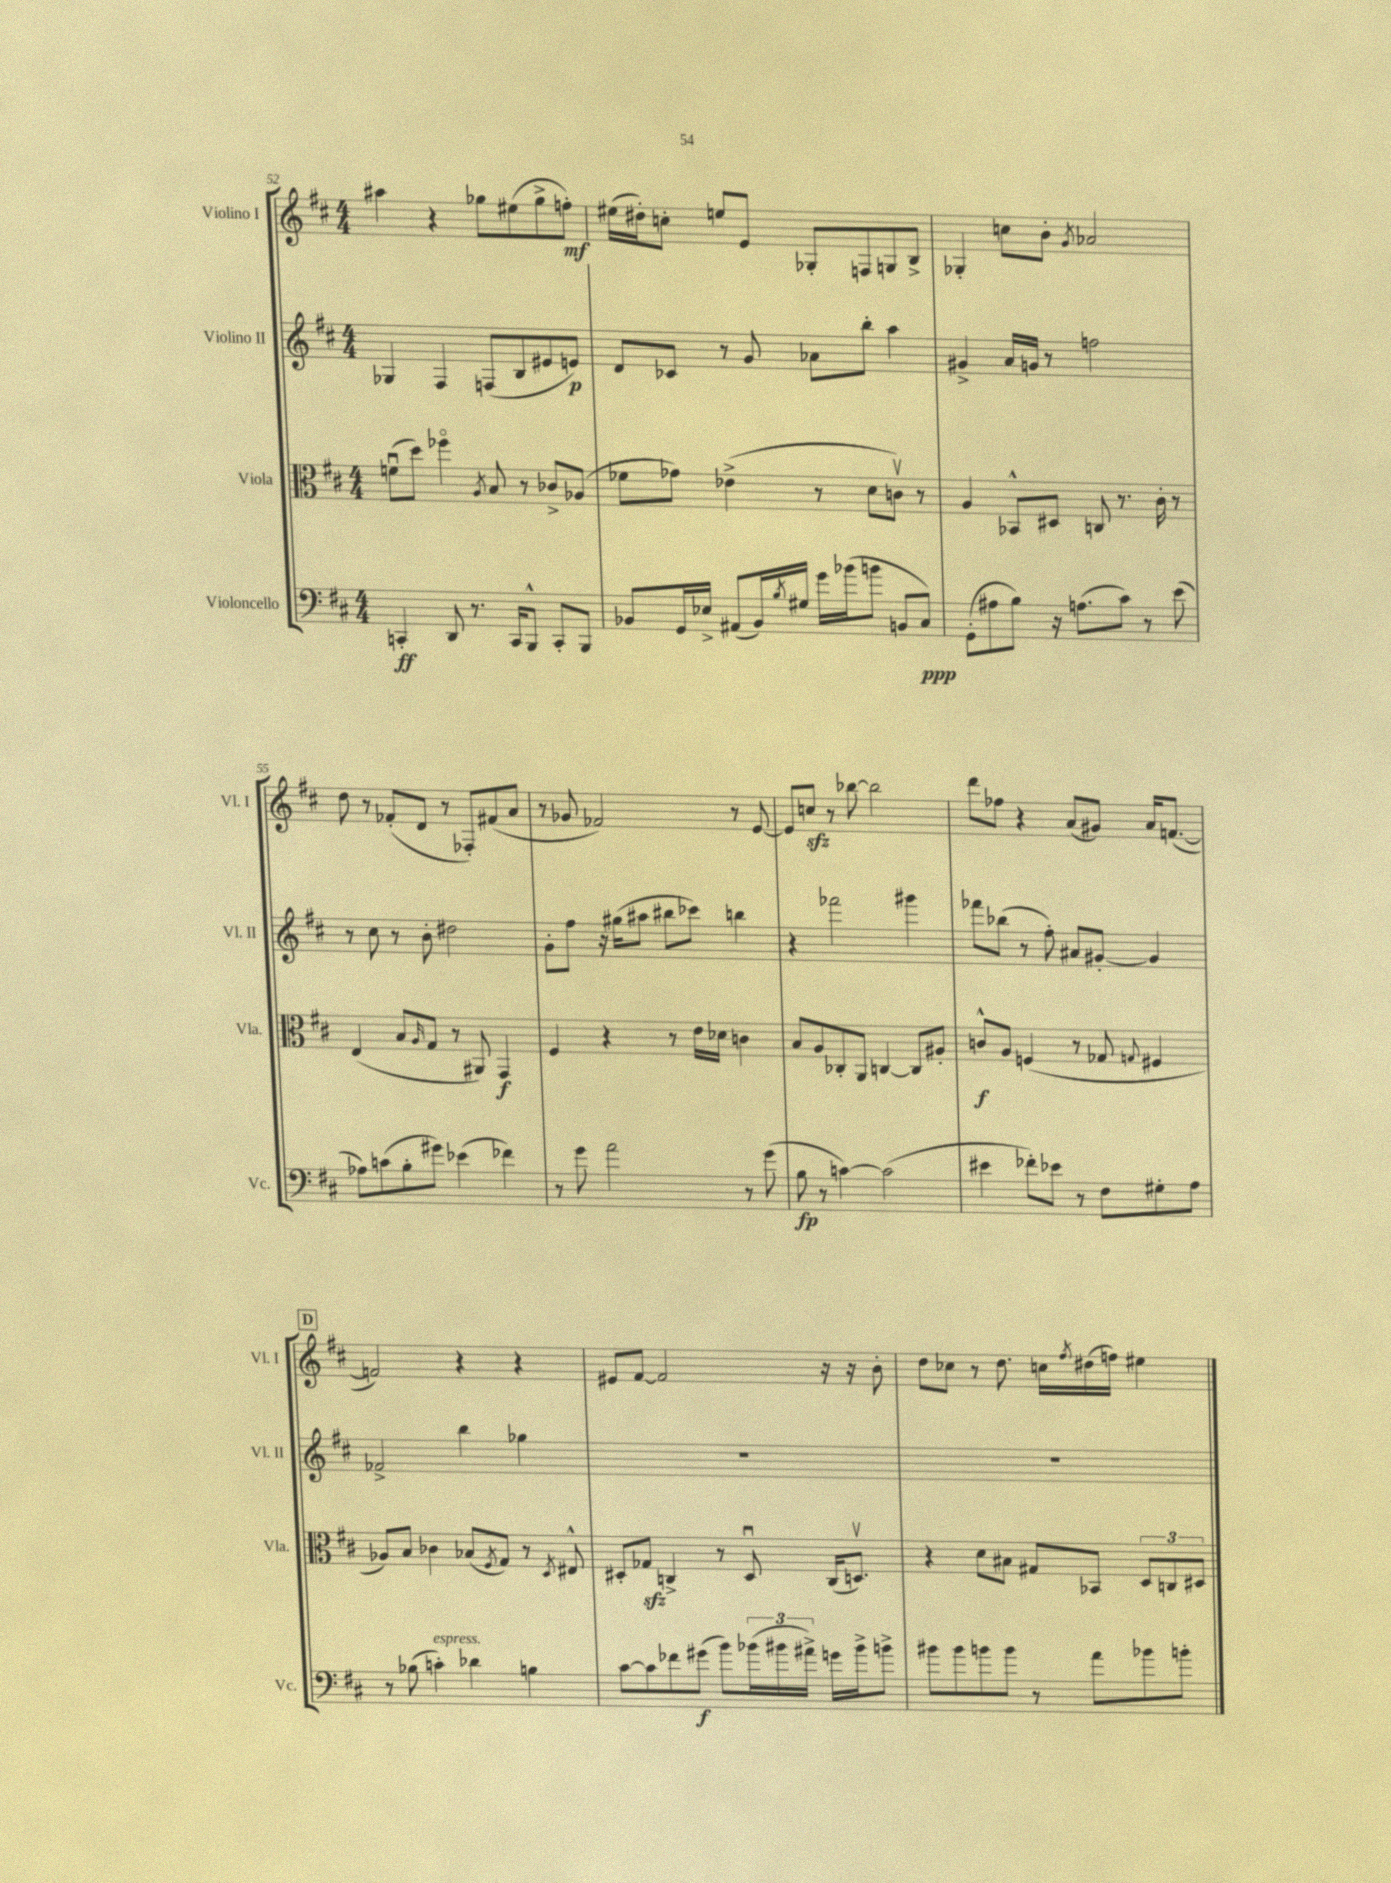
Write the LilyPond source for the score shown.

<<
\new StaffGroup <<
\new Staff = "s0" \with { instrumentName = "Violino I" shortInstrumentName = "Vl. I" } {
    \clef treble \key d \major \numericTimeSignature \time 4/4
    ais''4 r4 ges''8 eis''8( ges''8-> f''8-.\mf) |
    eis''16( dis''16-.) c''8-. e''8 e'8 ges8-. f8 g8 b8-> |
    ges4-. c''8 b'8-. \acciaccatura { g'8 } aes'2 |
    d''8 r8 fes'8-.( d'8 r8 fes8-.) fis'8( a'8 |
    r8 ges'8 fes'2) r8 e'8~ |
    e'8 c''8\sfz r8 bes''8~ bes''2 |
    d'''8 fes''8 r4 a'8( gis'8) a'16 f'8.~( |
    \mark \markup { \box "D" } f'2) r4 r4 |
    eis'8 fis'8~ fis'2 r16 r16 b'8-. |
    d''8 ces''8 r8 d''8. c''16 \acciaccatura { fis''8 } dis''16( f''16) eis''4 \bar "|." |
}
\new Staff = "s1" \with { instrumentName = "Violino II" shortInstrumentName = "Vl. II" } {
    \clef treble \key d \major \numericTimeSignature \time 4/4
    ges4 fis4 f8( b8 eis'8 e'8\p) |
    d'8 ces'8 r8 g'8 aes'8 b''8-. a''4 |
    gis'4-> a'16 g'16 r8 f''2 |
    r8 cis''8 r8 b'8-. dis''2 |
    g'8-. fis''8 r16 gis''16( ais''8 bis''8 ces'''8) b''4 |
    r4 fes'''2 gis'''4 |
    fes'''8 bes''8( r8 fis''8-.) ais'8 gis'8~-. gis'4 |
    \mark \markup { \box "D" } fes'2-> b''4 ges''4 |
    R1 |
    R1 \bar "|." |
}
\new Staff = "s2" \with { instrumentName = "Viola" shortInstrumentName = "Vla." } {
    \clef alto \key d \major \numericTimeSignature \time 4/4
    f'8\downbow( d''8) fes''4\flageolet \acciaccatura { a8 } b8 r8 ces'8-> aes8( |
    fes'8 ges'8) ees'4->( r8 d'8 c'8\upbow) r8 |
    a4 bes,8-^ dis8 c8 r8. cis'16-. r8 |
    e4( b8 \grace { a16 } g8 r8 ais,8) g,4\f |
    fis4 r4 r8 e'16 des'16 c'4 |
    b8 a8 ces8-. a,8 c4~ c8 ais8-. |
    c'8-^\f a8 f4( r8 ges8 \appoggiatura { g8 } fis4 |
    \mark \markup { \box "D" } aes8) b8 ces'4 bes8( \acciaccatura { fis8 } g8) r8 \acciaccatura { d8 } eis8-^ |
    dis8-. ges8\sfz c4-> r8 dis8\downbow c16( d8.\upbow) |
    r4 d'8 bis8 gis8 bes,8 \tuplet 3/2 { d8 c8 dis8 } \bar "|." |
}
\new Staff = "s3" \with { instrumentName = "Violoncello" shortInstrumentName = "Vc." } {
    \clef bass \key d \major \numericTimeSignature \time 4/4
    c,4-.\ff d,8 r8. c,16 b,,8-^ c,8-. b,,8 |
    bes,8 g,16 ees16-> ais,8( bes,16) \acciaccatura { b8 } gis16 g'16 bes'16( b'8 b,8 cis8\ppp) |
    g,8-.( ais8 b8) r16 a8.( cis'8) r8 e'8( |
    aes8) c'8( b8-. gis'8) ees'4( fes'4) |
    r8 g'8 a'2 r8 g'8( |
    b8\fp r8 c'4~) c'2( |
    eis'4 fes'8-.) ees'8 r8 fis8 gis8-. a8 |
    \mark \markup { \box "D" } r8 bes8( c'4-.^\markup { \italic "espress." }) des'4 b4 |
    cis'8~ cis'8 fes'8 gis'8\f( b'8) \tuplet 3/2 { bes'16( bis'16 ais'16->) } g'16 bis'16-> b'8-> |
    bis'8 bis'8 b'8 b'8 r8 a'8 bes'8 b'8-. \bar "|." |
}
>>
>>
\layout { \context { \Score currentBarNumber = #52 } }
